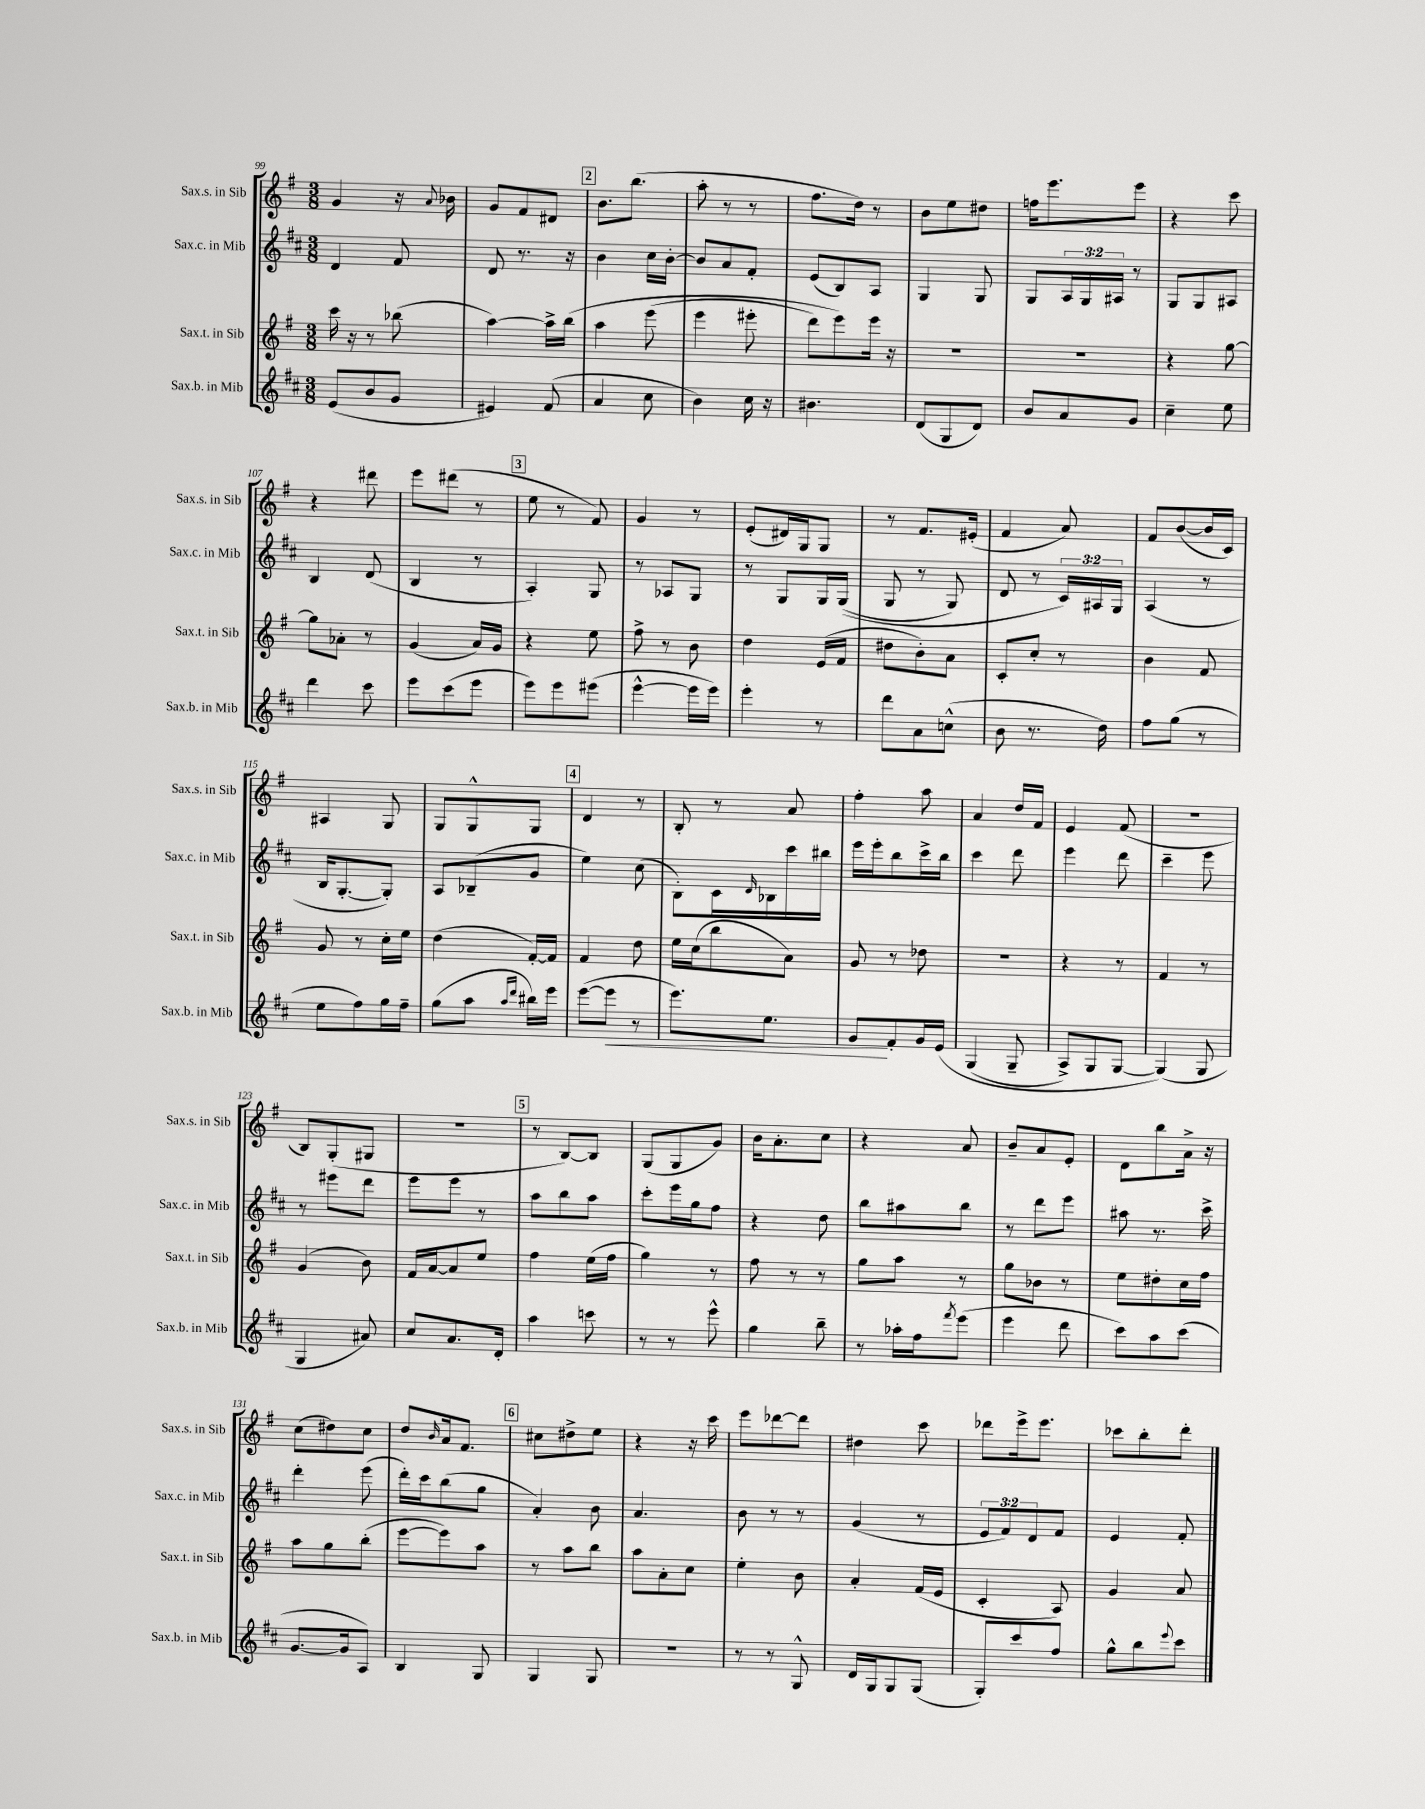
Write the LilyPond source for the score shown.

<<
\new StaffGroup <<
\new Staff = "s0" \with { instrumentName = "Sax.s. in Sib" shortInstrumentName = "Sax.s. in Sib" } {
    \clef treble \key g \major \numericTimeSignature \time 3/8
    g'4 r16 \appoggiatura { a'8 } bes'16 |
    g'8 fis'8 dis'8 |
    \mark \markup { \box "2" } b'8. b''8.( |
    a''8-. r8 r8 |
    fis''8. d''16) r8 |
    b'8 e''8 dis''8 |
    f''16 e'''8. e'''8 |
    r4 c'''8 |
    r4 dis'''8 |
    e'''8 dis'''8( r8 |
    \mark \markup { \box "3" } e''8 r8 fis'8) |
    g'4 r8 |
    e'8-.( dis'16) g16 g8 |
    r8 fis'8. eis'16-.( |
    fis'4 a'8) |
    fis'8 b'8~( b'16 c'16) |
    ais4 g8 |
    g8 g8-^ g8 |
    \mark \markup { \box "4" } d'4 r8 |
    b8-. r8 a'8 |
    fis''4-. a''8 |
    a'4 d''16 fis'16 |
    e'4 fis'8( |
    R4. |
    b8) g8-.( gis8 |
    R4. |
    \mark \markup { \box "5" } r8 b8~) b8 |
    g8( g8 g'8) |
    b'16 a'8.-. c''8 |
    r4 a'8 |
    b'8-- a'8 e'8-. |
    d'8 b''8 a'16-> r16 |
    c''8( dis''8) c''8 |
    d''8 \grace { b'16 } a'16 fis'8. |
    \mark \markup { \box "6" } cis''8 dis''8-> e''8 |
    r4 r16 c'''16 |
    e'''8 des'''8~ des'''8 |
    dis''4 c'''8 |
    des'''8 e'''16-> e'''8. |
    ces'''8 b''8-. d'''8-. \bar "|." |
}
\new Staff = "s1" \with { instrumentName = "Sax.c. in Mib" shortInstrumentName = "Sax.c. in Mib" } {
    \clef treble \key d \major \numericTimeSignature \time 3/8 \override Staff.TupletNumber.text = #tuplet-number::calc-fraction-text
    d'4 fis'8 |
    d'8 r8. r16 |
    \mark \markup { \box "2" } b'4 cis''16 b'16~-. |
    b'8 a'8 fis'8-. |
    e'8( b8) a8 |
    g4 g8 |
    g8 \tuplet 3/2 { a16 g16 ais16 } r8 |
    g8 g8 ais8 |
    b4 d'8( |
    b4 r8 |
    \mark \markup { \box "3" } a4-.) g8 |
    r8 aes8 g8 |
    r8 g8 g16 g16(\( |
    g8 r8 g8) |
    d'8 r8 \tuplet 3/2 { cis'16\) ais16 g16 } |
    a4( r8 |
    b16 g8.~-. g8-.) |
    a8 bes8--( g'8 |
    \mark \markup { \box "4" } e''4) cis''8( |
    b8-.) cis'16 \grace { d'16 } bes16 cis'''16 bis''16 |
    e'''16 e'''16-. b''8 cis'''16-> b''16 |
    cis'''4 d'''8 |
    e'''4 d'''8 |
    cis'''4-- e'''8 |
    r8 eis'''8 d'''8 |
    e'''8 e'''8 r8 |
    \mark \markup { \box "5" } a''8 b''8 a''8 |
    cis'''8-. e'''16 g''16 fis''8 |
    r4 d''8 |
    b''8 ais''8 b''8 |
    r8 d'''8 e'''8 |
    ais''8 r8. cis'''16-> |
    d'''4-. e'''8( |
    d'''16-.) cis'''16 b''8( g''8 |
    \mark \markup { \box "6" } a'4-.) b'8 |
    a'4. |
    b'8 r8 r8 |
    g'4( r8 |
    \tuplet 3/2 { e'8 fis'8) d'8 } fis'8 |
    e'4 fis'8-. \bar "|." |
}
\new Staff = "s2" \with { instrumentName = "Sax.t. in Sib" shortInstrumentName = "Sax.t. in Sib" } {
    \clef treble \key g \major \numericTimeSignature \time 3/8
    c'''16 r16 r8 bes''8( |
    a''4~) a''16-> b''16\( |
    \mark \markup { \box "2" } a''4 e'''8( |
    e'''4 eis'''8-. |
    d'''8) e'''8\) e'''16 r16 |
    R4. |
    R4. |
    r4 g''8~ |
    g''8 aes'8-. r8 |
    g'4( a'16) g'16 |
    \mark \markup { \box "3" } r4 e''8 |
    fis''8-> r8 b'8 |
    d''4 e'16( fis'16 |
    dis''8 b'8-.) a'8 |
    c'8-. c''8-. r8 |
    b'4 fis'8 |
    g'8 r8 c''16-. e''16 |
    d''4( fis'16~-.) fis'16 |
    \mark \markup { \box "4" } fis'4 d''8 |
    e''16 c''16( b''8 a'8) |
    g'8 r8 des''8 |
    R4. |
    r4 r8 |
    fis'4 r8 |
    g'4( b'8) |
    fis'16 a'16~ a'8 e''8 |
    \mark \markup { \box "5" } fis''4 e''16( fis''16 |
    g''4) r8 |
    fis''8 r8 r8 |
    g''8 a''8 r8 |
    g''8 bes'8 r8 |
    e''8 dis''8-. c''16 fis''16 |
    a''8 g''8 b''8-.( |
    e'''8~ e'''8) a''8 |
    \mark \markup { \box "6" } r8 a''8 b''8 |
    a''8 a'8-. c''8 |
    e''4-. b'8 |
    a'4-. fis'16( e'16 |
    c'4-. a8) |
    g'4 a'8 \bar "|." |
}
\new Staff = "s3" \with { instrumentName = "Sax.b. in Mib" shortInstrumentName = "Sax.b. in Mib" } {
    \clef treble \key d \major \numericTimeSignature \time 3/8
    e'8( b'8 g'8 |
    eis'4) fis'8( |
    \mark \markup { \box "2" } a'4 cis''8 |
    b'4) cis''16 r16 |
    bis'4. |
    d'8( g8 d'8) |
    b'8 a'8 g'8 |
    cis''4-- e''8 |
    d'''4 cis'''8 |
    e'''8 cis'''8( e'''8 |
    \mark \markup { \box "3" } e'''8) e'''8 eis'''8( |
    e'''4~-^ e'''16 e'''16) |
    e'''4-. r8 |
    d'''8 a'8 c''8-^( |
    b'8 r8. d''16) |
    fis''8 g''8( r8 |
    e''8 fis''8) g''16 fis''16-- |
    g''8( a''8 \grace { a''16 d'''16 } bis''16) e'''16 |
    \mark \markup { \box "4" } e'''8~( e'''8\< r8 |
    e'''8.) e''8. |
    g'8\! fis'8-. g'16 e'16\( |
    g4( g8-- |
    a8->) g8 g8~ |
    g4(\) g8 |
    g4 ais'8) |
    cis''8 a'8. d'16-. |
    \mark \markup { \box "5" } a''4 c'''8 |
    r8 r8 e'''8-^ |
    g''4 b''8-- |
    r8 aes''16-. fis''16 \acciaccatura { fis'''8 } e'''8( |
    e'''4 d'''8 |
    cis'''8) a''8 cis'''8( |
    g'8.~ g'16 a8) |
    b4 g8 |
    \mark \markup { \box "6" } g4 g8 |
    R4. |
    r8 r8 g8-^ |
    d'16 g16 g8 g8( |
    g8-.) cis'''8 fis''8 |
    g''8-^ b''8 \appoggiatura { e'''8 } cis'''8 \bar "|." |
}
>>
>>
\layout { \context { \Score currentBarNumber = #99 } }
